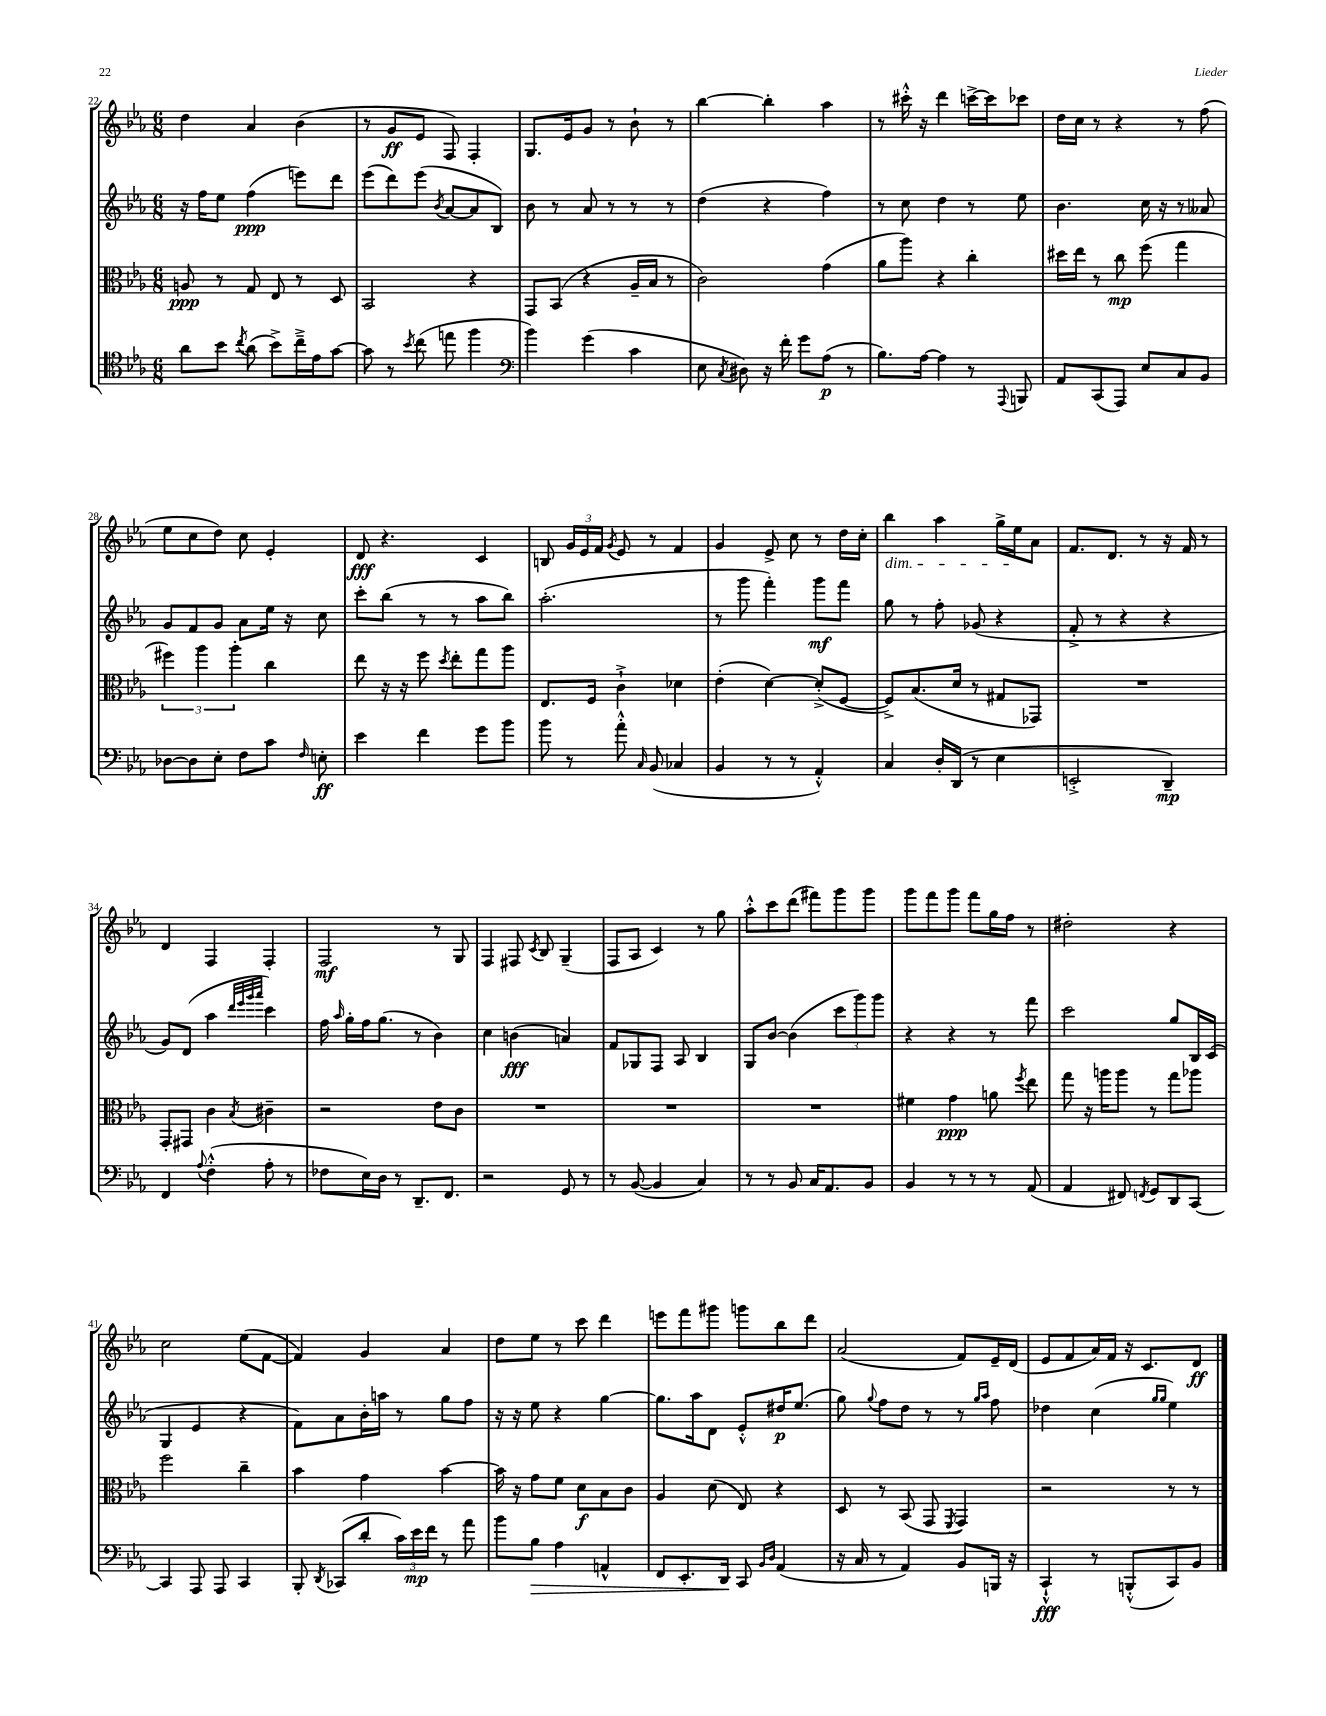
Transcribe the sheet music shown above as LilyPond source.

<<
\new StaffGroup <<
\new Staff = "s0" {
    \clef treble \key ees \major \numericTimeSignature \time 6/8
    \autoBeamOff d''4 aes'4 bes'4( |
    r8 g'8[\ff ees'8] f8) f4-. |
    g8.[ ees'16 g'8] r8 bes'8-! r8 |
    bes''4~ bes''4-. aes''4 |
    r8 cis'''16-.-^ r16 d'''4 c'''16[~-> c'''16 ces'''8] |
    d''16[ c''16] r8 r4 r8 f''8( |
    ees''8[ c''8 d''8]) c''8 ees'4-. |
    d'8\fff r4. c'4 |
    b8 \tuplet 3/2 { g'16[ ees'16 f'16] } \acciaccatura { g'8 } ees'8 r8 f'4 |
    g'4 ees'8-> c''8 r8 d''16[ c''16]-. |
    bes''4\dim aes''4 g''16[-> ees''16\! aes'8] |
    f'8.[ d'8.] r8 r16 f'16 r8 |
    d'4 f4 f4-. |
    f2\mf r8 g8 |
    f4 fis8 \acciaccatura { c'8 } bes8 g4--( |
    f8[ aes8] c'4) r8 g''8 |
    aes''8[-.-^ c'''8 d'''8]( fis'''8[) g'''8 g'''8] |
    g'''8[ f'''8 g'''8] f'''8[ g''16 f''16] r8 |
    dis''2-. r4 |
    c''2 ees''8[( f'8]~ |
    f'4) g'4 aes'4 |
    d''8[ ees''8] r8 c'''8 d'''4 |
    e'''8[ f'''8 gis'''8] g'''8[ bes''8 d'''8] |
    aes'2( f'8[) ees'16-- d'16]( |
    ees'8[ f'8 aes'16) f'16] r16 c'8.[ d'8]\ff \bar "|." |
}
\new Staff = "s1" {
    \clef treble \key ees \major \numericTimeSignature \time 6/8
    \autoBeamOff r16 f''16[ ees''8] f''4\ppp( e'''8[) d'''8] |
    ees'''8[( d'''8) ees'''8]( \acciaccatura { bes'8 } aes'8[~ aes'8 bes8]) |
    bes'8 r8 aes'8 r8 r8 r8 |
    d''4( r4 f''4) |
    r8 c''8 d''4 r8 ees''8 |
    bes'4. c''16 r16 r8 aeses'8 |
    g'8[ f'8 g'8] aes'8[ ees''16] r16 c''8 |
    c'''8[-. bes''8]( r8 r8 aes''8[ bes''8]) |
    aes''2.-.( |
    r8 g'''8 f'''4-.) g'''8[\mf f'''8] |
    g''8 r8 f''8-. ges'8( r4 |
    f'8-.-> r8 r4 r4 |
    g'8[) d'8]( aes''4 \grace { d'''32[ ees'''32 g'''32 aes'''32] } c'''4) |
    f''16 \grace { aes''16 } g''16[-. f''16 g''8.]( r8 bes'4) |
    c''4 b'4\fff( a'4) |
    f'8[ ges8 f8] aes8 bes4 |
    g8[ bes'8]~ bes'4( \tuplet 3/2 { c'''8[ g'''8) g'''8] } |
    r4 r4 r8 f'''8 |
    c'''2 g''8[ bes16 c'16]( |
    g4 ees'4 r4 |
    f'8[) aes'8 bes'16-. a''16] r8 g''8[ f''8] |
    r16 r16 ees''8 r4 g''4~ |
    g''8.[ aes''16 d'8] ees'8[-.-^ dis''16\p ees''8.]( |
    g''8) \appoggiatura { g''8 } f''8[ d''8] r8 r8 \grace { g''16[ aes''16] } f''8 |
    des''4 c''4( \grace { g''16[ g''16] } ees''4) \bar "|." |
}
\new Staff = "s2" {
    \clef alto \key ees \major \numericTimeSignature \time 6/8
    \autoBeamOff a8\ppp r8 g8 ees8 r8 d8 |
    bes,2 r4 |
    g,8[ bes,8]( r4 aes16[-- bes16] r8 |
    c'2) g'4( |
    aes'8[ aes''8]) r4 c''4-. |
    dis''16[ ees''16] r8 c''8\mp f''8( g''4 |
    \tuplet 3/2 { fis''4) aes''4 aes''4-. } c''4 |
    ees''8 r16 r16 f''8 \acciaccatura { d''8 } ees''8[-. g''8 aes''8] |
    ees8.[ f16] c'4-!-> des'4 |
    ees'4-.( d'4~) d'8[-.->( f8]~ |
    f8[->) bes8.( d'16] r8 gis8[ ges,8]) |
    R2. |
    g,8[-. gis,8] c'4 \acciaccatura { bes8 } cis'4-- |
    r2 ees'8[ c'8] |
    R2. |
    R2. |
    R2. |
    fis'4 g'4\ppp a'8 \acciaccatura { f''8 } ees''8 |
    g''8 r16 a''16[ a''8] r8 g''8[ aes''8] |
    f''2 c''4-- |
    bes'4 g'4 bes'4~ |
    bes'16 r16 g'8[ f'8] d'8[\f bes8 c'8] |
    aes4 d'8( ees8) r4 |
    d8 r8 bes,8( g,8 \acciaccatura { f,8 } g,4) |
    r2 r8 r8 \bar "|." |
}
\new Staff = "s3" {
    \clef tenor \key ees \major \numericTimeSignature \time 6/8
    \autoBeamOff aes'8[ bes'8] \acciaccatura { c''8 } aes'8( bes'8[->) c''16---> ees'16 g'8]~ |
    g'8 r8 \acciaccatura { bes'8 } c''8( e''8 f''4 |
    \clef bass bes'4) g'4( c'4 |
    ees8 \acciaccatura { c8 } dis8) r16 f'16-. g'8[ aes8]\p( r8 |
    bes8.[) aes16]~ aes4 r8 \appoggiatura { aes,,8 } b,,8 |
    aes,8[ c,8( aes,,8]) ees8[ c8 bes,8] |
    des8[~ des8 ees8]-. f8[ c'8] \grace { f16 } e8-.\ff |
    ees'4 f'4 g'8[ bes'8] |
    bes'8 r8 aes'8-.-^ \grace { c16 } bes,8( ces4 |
    bes,4 r8 r8 aes,4-.-^) |
    c4 d16[-. d,16]( r8 ees4 |
    e,2-.-> d,4--\mp) |
    f,4 \appoggiatura { aes8 } f4-.-^( aes8-. r8 |
    fes8[ ees16) d16] r8 d,8.[-- f,8.] |
    r2 g,8 r8 |
    r8 bes,8~( bes,4 c4) |
    r8 r8 bes,8 c16[ aes,8. bes,8] |
    bes,4 r8 r8 r8 aes,8( |
    aes,4 fis,8) \acciaccatura { f,8 } g,8[ d,8 c,8]~ |
    c,4 aes,,8 aes,,8 c,4 |
    bes,,8-. \acciaccatura { d,8 } ces,8[( d'8]-. \tuplet 3/2 { c'16[) ees'16\mp f'16] } r8 aes'8 |
    bes'8[ bes8]\> aes4 a,4-^ |
    f,8[ ees,8.-. d,16]\! c,8 \grace { bes,16[ d16] } aes,4( |
    r16 c16 r8 aes,4) bes,8[ b,,16] r16 |
    c,4-!-^\fff r8 b,,8[-.-^( c,8) bes,8] \bar "|." |
}
>>
>>
\layout { \context { \Score currentBarNumber = #22 } }
